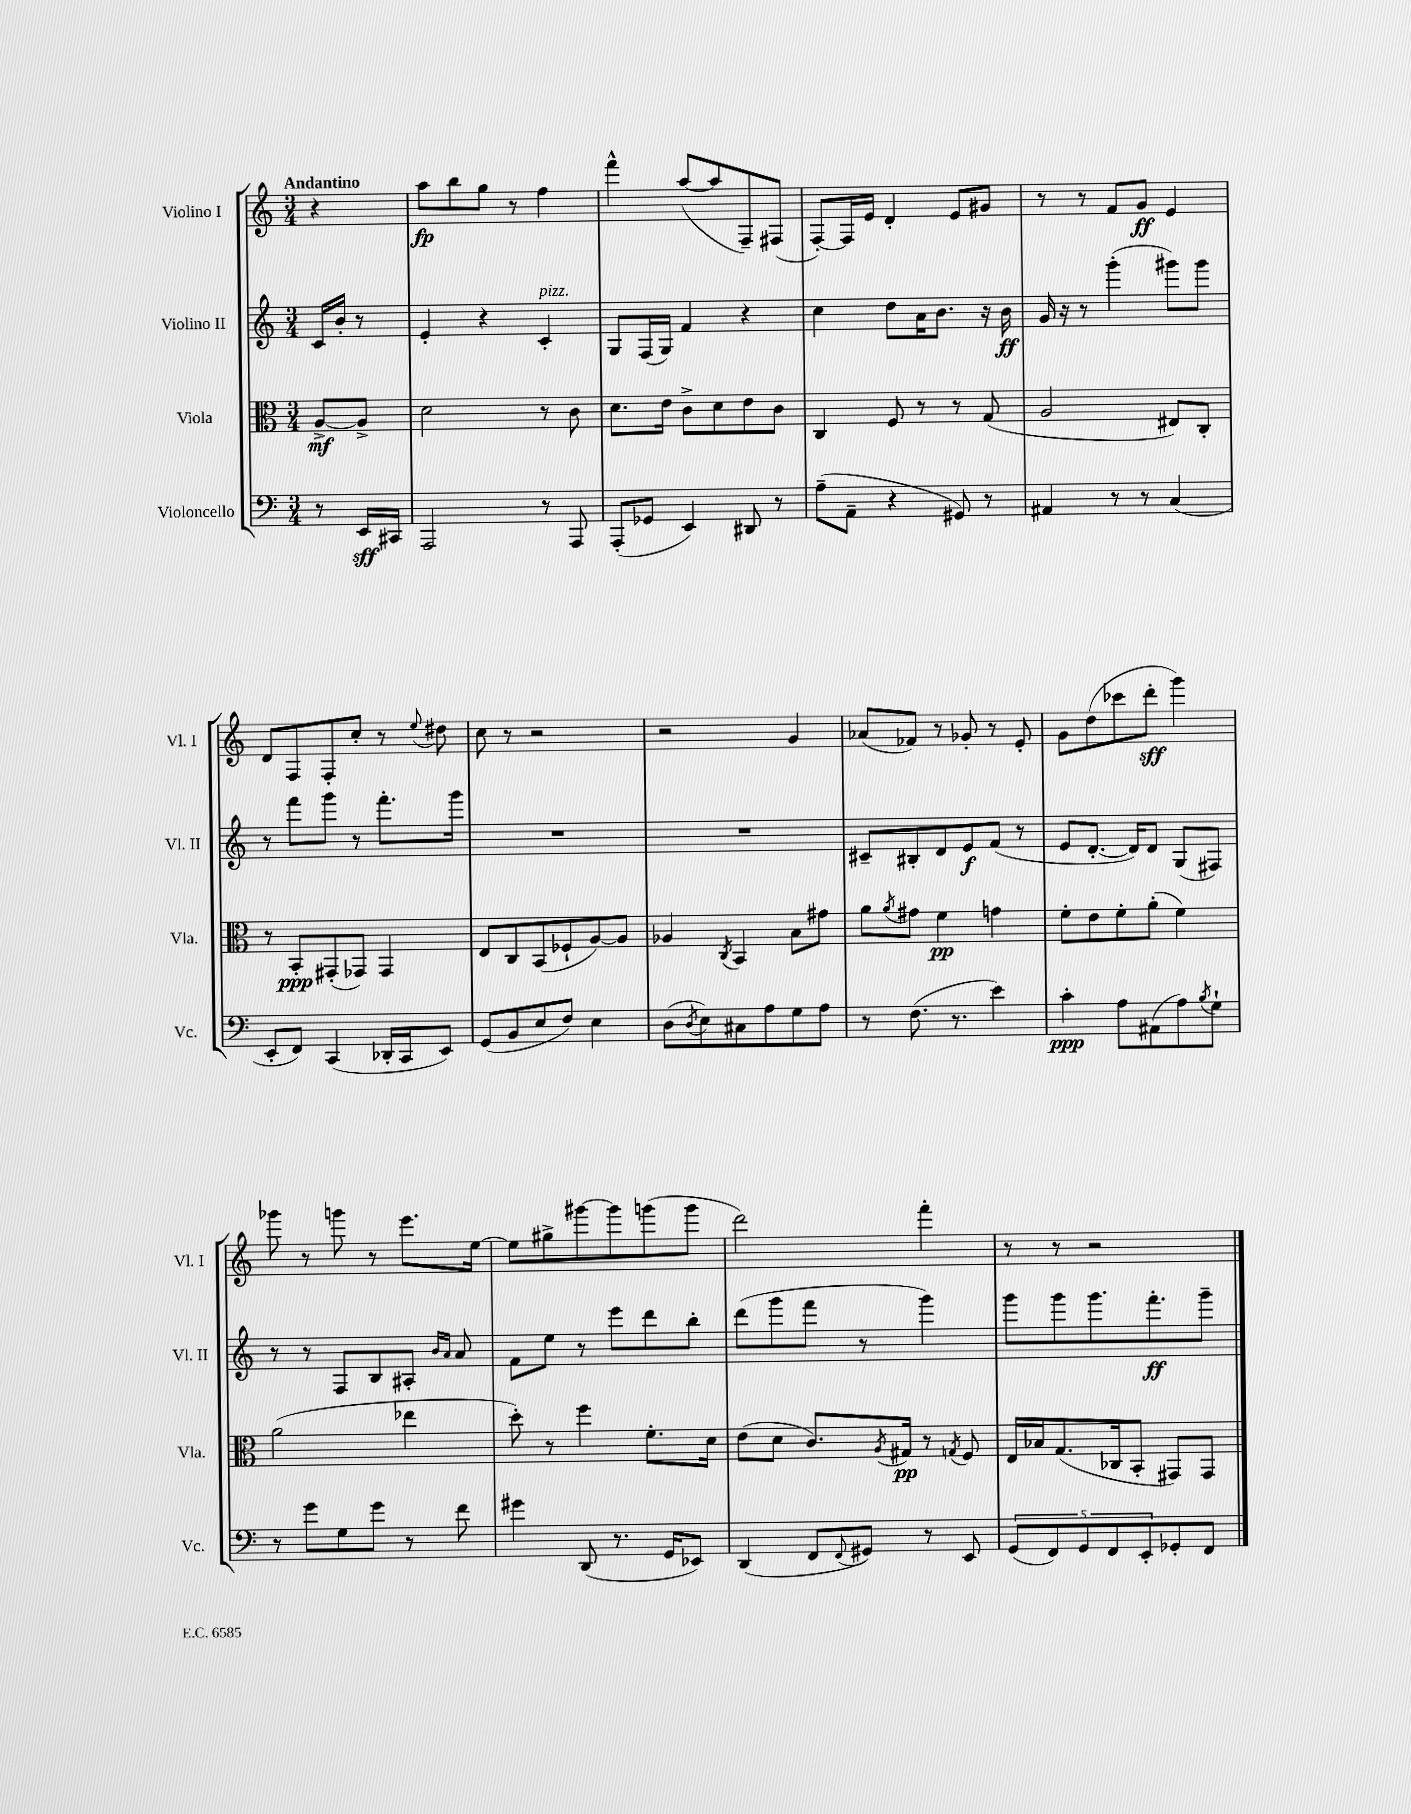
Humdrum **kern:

**kern	**kern	**kern	**kern
*staff4	*staff3	*staff2	*staff1
*clefF4	*clefC3	*clefG2	*clefG2
*k[]	*k[]	*k[]	*k[]
*M3/4	*M3/4	*M3/4	*M3/4
8r	[8A^	16c	4r
.	.	16b'	.
16EE	8A^]	8r	.
16CC#	.	.	.
=	=	=	=
2AAA	2d	4e'	8aa
.	.	.	8bb
.	.	4r	8gg
.	.	.	8r
8r	8r	4c'	4ff
8AAA	8c	.	.
=	=	=	=
(8AAA'	8.d	8G	4fff^^
8GG-	.	(16F	.
.	16e	16G)	.
4EE)	8c^	4f	([8aa
.	8d	.	8aa]
8DD#	8e	4r	8F~)
8r	8c	.	(8F#
=	=	=	=
(8A~	4C	4cc	[8F')
8AA~	.	.	16F]
.	.	.	16e
4r	8F	8dd	4d'
.	8r	16a	.
.	.	8.b	.
8GG#)	8r	.	8e
8r	(8G	16r	8g#
.	.	16b	.
=	=	=	=
4AA#	2A	16g	8r
.	.	16r	.
.	.	8r	8r
8r	.	(4ggg'	8f
8r	.	.	8g
(4C	8E#)	8ggg#)	4e
.	8C'	8ggg#	.
=	=	=	=
8EE'	8r	8r	8d
8FF)	8BB'	8fff	8F
(4CC	(8GG#'	8ggg	8F'
.	8GG-)	8r	8cc'
16DD-'	4GG-	8.fff'	8r
16CC	.	.	.
.	.	.	8qqee
8EE)	.	.	8dd#
.	.	16ggg	.
=	=	=	=
(8GG	8E	2.r	8cc
8BB	8C	.	8r
8E	(8BB	.	2r
8F)	8F-`	.	.
4E	[8A)	.	.
.	8A]	.	.
=	=	=	=
(8D	4A-	2.r	2r
8qD	.	.	.
8E)	.	.	.
.	8qC	.	.
8C#	4BB	.	.
8A	.	.	.
8G	8B	.	4g
8A	8g#	.	.
=	=	=	=
8r	8a	8c#~	(8a-
.	8qa	.	.
(8.F	8g#	8B#'	8f-)
.	4f	8d	8r
8.r	.	.	.
.	.	8e	8g-'
4e)	4g	(8f	8r
.	.	8r	8e'
=	=	=	=
4c'	8f'	8e	8g
.	8e	[8.d'	(8dd
8A	8f'	.	8ccc-
.	.	16d])	.
(8AA#	(8a'	8d	8ddd'
8A)	4f)	(8G	4ggg)
8qB	.	.	.
8G`	.	8F#)	.
=	=	=	=
8r	(2a	8r	8ggg-
8g	.	8r	8r
8G	.	8F	8ggg
8g	.	8B	8r
8r	4ee-	8A#'	8.eee
.	.	16qqb	.
.	.	16qqa	.
8f	.	8a	.
.	.	.	[16ee
=	=	=	=
4g#	8dd')	8f	8ee]
.	8r	8ee	8gg#^
(8DD	4ff	8r	[8ggg#
8.r	.	8eee	8ggg#]
.	8.f'	8ddd	(8ggg
16GG	.	.	.
8EE-)	.	8bb'	8ggg
.	16d	.	.
=	=	=	=
(4DD	(8e	(8ddd	2ddd)
.	8d	8ggg	.
8FF	8.c)	8fff	.
8qqFF	.	.	.
8GG#)	.	8r	.
.	8qA	.	.
.	16G#	.	.
8r	8r	4ggg)	4fff'
.	8qG	.	.
8EE	8F	.	.
=	=	=	=
(10GG	16E	8ggg	8r
.	16B-	.	.
10FF)	.	.	.
.	(8.G	8ggg	8r
10GG	.	.	.
.	.	8.ggg	2r
10FF	.	.	.
.	16C-	.	.
.	8BB'	.	.
10EE'	.	.	.
.	.	8.fff'	.
8GG-'	8GG#)	.	.
8FF	8GG#	8ggg~	.
==	==	==	==
*-	*-	*-	*-
